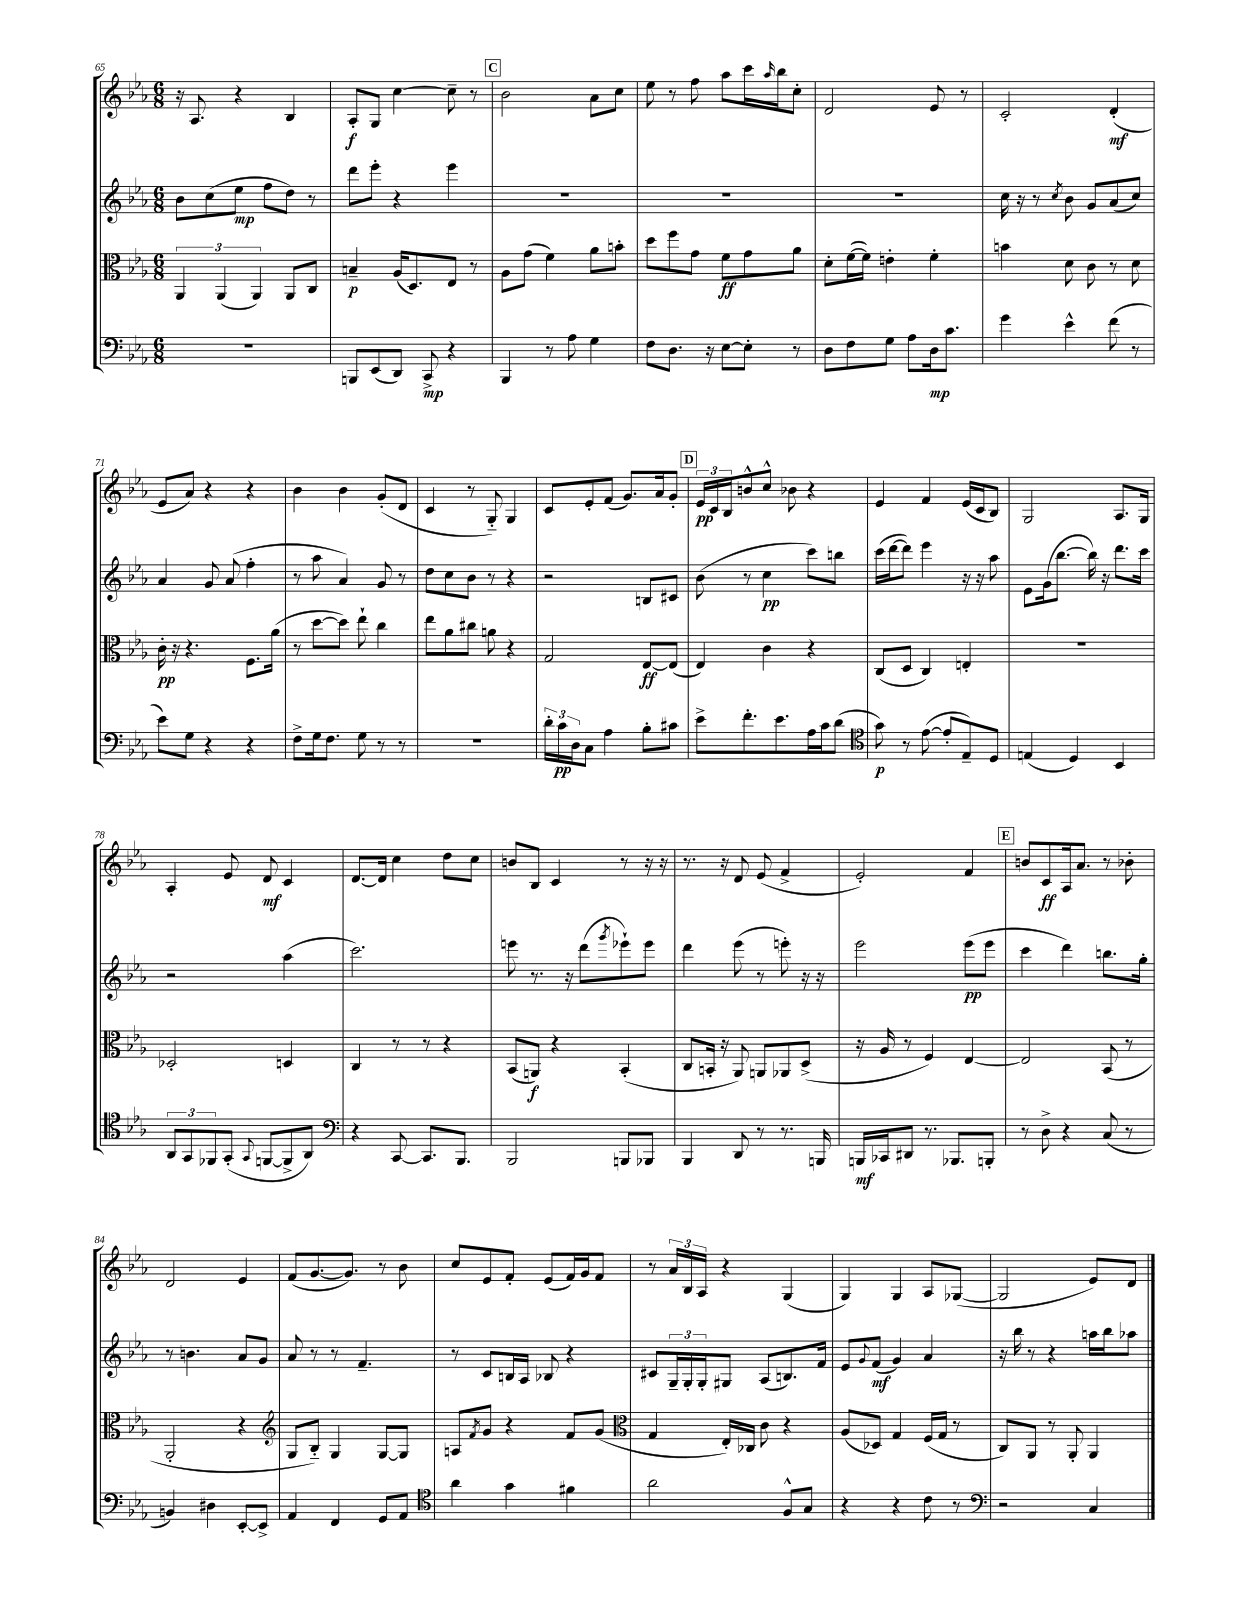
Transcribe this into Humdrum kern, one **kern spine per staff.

**kern	**dynam	**kern	**dynam	**kern	**dynam	**kern	**dynam
*part4	*part4	*part3	*part3	*part2	*part2	*part1	*part1
*staff4	*staff4	*staff3	*staff3	*staff2	*staff2	*staff1	*staff1
*clefF4	*	*clefC3	*	*clefG2	*	*clefG2	*
*k[b-e-a-]	*	*k[b-e-a-]	*	*k[b-e-a-]	*	*k[b-e-a-]	*
*M6/8	*	*M6/8	*	*M6/8	*	*M6/8	*
=65	=65	=65	=65	=65	=65	=65	=65
2.r	.	6AA-/	.	8b-\L	.	16r	.
.	.	.	.	.	.	8.A-/	.
.	.	.	.	(8cc\	.	.	.
.	.	(6AA-/	.	.	.	.	.
.	.	.	.	8ee-\J	mp	4r	.
.	.	6AA-/)	.	.	.	.	.
.	.	.	.	8ff\L	.	.	.
.	.	8AA-/L	.	8dd\J)	.	4B-/	.
.	.	8C/J	.	8r	.	.	.
=66	=66	=66	=66	=66	=66	=66	=66
8BBBn/L	.	4Bn~/	p	8ddd\L	.	8A-'/L	f
(8EE-/	.	.	.	8eee-'\J	.	8G/J	.
8DD/J)	.	(16A-/KL	.	4r	.	[4cc\	.
.	.	8.D/)	.	.	.	.	.
8CC^/	mp	.	.	.	.	.	.
4r	.	8E-/J	.	4eee-\	.	8cc~\]	.
.	.	8r	.	.	.	8r	.
!!LO:REH:place=s1:t=C
=67	=67	=67	=67	=67	=67	=67	=67
4BBB-/	.	8A-\L	.	2.r	.	2b-\	.
.	.	(8g\J	.	.	.	.	.
8r	.	4f\)	.	.	.	.	.
8A-\	.	.	.	.	.	.	.
4G\	.	8a-\L	.	.	.	8a-\L	.
.	.	8bn'\J	.	.	.	8cc\J	.
=68	=68	=68	=68	=68	=68	=68	=68
8F\L	.	8dd\L	.	2.r	.	8ee-\	.
8.D\J	.	8ff\	.	.	.	8r	.
.	.	8g\J	.	.	.	8ff\	.
16r	.	.	.	.	.	.	.
[8E-\L	.	8f\L	ff	.	.	8aa-\L	.
8E-'\J]	.	8g\	.	.	.	16ccc\L	.
.	.	.	.	.	.	16qqaa-/	.
.	.	.	.	.	.	16bb-\J	.
8r	.	8a-\J	.	.	.	8cc'\J	.
=69	=69	=69	=69	=69	=69	=69	=69
8D\L	.	8d'\L	.	2.r	.	2d/	.
8F\	.	([16f\L	.	.	.	.	.
.	.	16f\JJ])	.	.	.	.	.
8G\J	.	4en'\	.	.	.	.	.
8A-\L	.	.	.	.	.	.	.
16D\k	mp	4f'\	.	.	.	8e-/	.
8.c\J	.	.	.	.	.	.	.
.	.	.	.	.	.	8r	.
=70	=70	=70	=70	=70	=70	=70	=70
4g\	.	4bn\	.	16cc\	.	2c'/	.
.	.	.	.	16r	.	.	.
.	.	.	.	8r	.	.	.
.	.	.	.	8qcc/	.	.	.
4e-^^\	.	8d\	.	8b-\	.	.	.
.	.	8c\	.	8g/L	.	.	.
(8f\	.	8r	.	(8a-/	.	(4d'/	mf
8r	.	8d\	.	8cc/J)	.	.	.
!!LO:LB:g=z
=71	=71	=71	=71	=71	=71	=71	=71
8e-\L)	.	16c'\	pp	4a-/	.	8e-/L	.
.	.	16r	.	.	.	.	.
8G\J	.	4.r	.	.	.	8a-/J)	.
4r	.	.	.	8g/	.	4r	.
.	.	.	.	(8a-/	.	.	.
4r	.	8.F\L	.	4ff'\	.	4r	.
.	.	(16a-\Jk	.	.	.	.	.
=72	=72	=72	=72	=72	=72	=72	=72
8F^\L	.	8r	.	8r	.	4b-\	.
16G\k	.	[8dd\L	.	8aa-\	.	.	.
8.F\J	.	.	.	.	.	.	.
.	.	8dd\J])	.	4a-/)	.	4b-\	.
8G\	.	8ee-`\	.	.	.	.	.
8r	.	4cc\	.	8g/	.	(8g'/L	.
8r	.	.	.	8r	.	8d/J	.
=73	=73	=73	=73	=73	=73	=73	=73
2.r	.	8ee-\L	.	8dd\L	.	4c/	.
.	.	8a-\	.	8cc\	.	.	.
.	.	8cc#X\J	.	8b-\J	.	8r	.
.	.	8an\	.	8r	.	8G/)	.
.	.	4r	.	4r	.	4G/	.
=74	=74	=74	=74	=74	=74	=74	=74
24d'\LL	.	2G/	.	2r	.	8c/L	.
24c\	pp	.	.	.	.	.	.
24D\J	.	.	.	.	.	.	.
8C\J	.	.	.	.	.	8e-'/	.
4A-\	.	.	.	.	.	(8f/J	.
.	.	.	.	.	.	8.g/L)	.
8B-'\L	.	[8E-/L	ff	8Bn/L	.	.	.
.	.	.	.	.	.	16a-/k	.
8c#X\J	.	(8E-/J]	.	8c#X/J	.	8g'/J	.
!!LO:REH:place=s1:t=D
=75	=75	=75	=75	=75	=75	=75	=75
8e-^\L	.	4E-/)	.	(8b-\	.	24e-/LL	pp
.	.	.	.	.	.	24c/	.
.	.	.	.	.	.	24B-/J	.
8.f'\	.	.	.	8r	.	8bn^^/	.
.	.	4c\	.	4cc\	pp	8cc^^/J	.
8.e-\	.	.	.	.	.	.	.
.	.	.	.	.	.	8b-X\	.
16A-\L	.	4r	.	8ccc\L)	.	4r	.
16c\J	.	.	.	.	.	.	.
(8d\J	.	.	.	8bbn\J	.	.	.
=76	=76	=76	=76	=76	=76	=76	=76
*clefC4	*	*	*	*	*	*	*
8g\)	p	(8C/L	.	(16ccc\LL	.	4e-/	.
.	.	.	.	[16ddd\J	.	.	.
8r	.	8D/J	.	8ddd\J])	.	.	.
([8e-\	.	4C/)	.	4eee-\	.	4f/	.
8e-'/L]	.	.	.	.	.	.	.
8E-~/)	.	4En'/	.	16r	.	(16e-/LL	.
.	.	.	.	16r	.	16c/J	.
8D/J	.	.	.	8aa-\	.	8B-/J)	.
=77	=77	=77	=77	=77	=77	=77	=77
(4En/	.	2.r	.	8e-\L	.	2G/	.
.	.	.	.	(16g\k	.	.	.
.	.	.	.	[8.bb-\J	.	.	.
4D/)	.	.	.	.	.	.	.
.	.	.	.	16bb-\])	.	.	.
.	.	.	.	16r	.	.	.
4BB-/	.	.	.	8.ddd\L	.	8.A-/L	.
.	.	.	.	16ccc\Jk	.	16G/Jk	.
!!LO:LB:g=z
=78	=78	=78	=78	=78	=78	=78	=78
12AA-/L	.	2D-X'/	.	2r	.	4A-'/	.
12GG/	.	.	.	.	.	.	.
12FF-X/	.	.	.	.	.	.	.
(8GG'/J	.	.	.	.	.	8e-/	.
8qqGG/	.	.	.	.	.	.	.
[8FFn/L	.	.	.	.	.	8d/	mf
8FF^/]	.	4Dn/	.	(4aa-\	.	4c/	.
8AA-/J)	.	.	.	.	.	.	.
=79	=79	=79	=79	=79	=79	=79	=79
*clefF4	*	*	*	*	*	*	*
4r	.	4C/	.	2.ccc\)	.	[8.d/L	.
.	.	.	.	.	.	16d/Jk]	.
[8CC/	.	8r	.	.	.	4cc\	.
8.CC/L]	.	8r	.	.	.	.	.
.	.	4r	.	.	.	8dd\L	.
8.BBB-/J	.	.	.	.	.	.	.
.	.	.	.	.	.	8cc\J	.
=80	=80	=80	=80	=80	=80	=80	=80
2BBB-/	.	(8BB-/L	.	8eeen\	.	8bn/L	.
.	.	8AAn/J)	f	8.r	.	8B-/J	.
.	.	4r	.	.	.	4c/	.
.	.	.	.	16r	.	.	.
.	.	.	.	(8ddd\L	.	.	.
.	.	.	.	8qggg/	.	.	.
8BBBn/L	.	(4BB-'/	.	8eee-X`\)	.	8r	.
8BBB-X/J	.	.	.	8eee-\J	.	16r	.
.	.	.	.	.	.	16r	.
=81	=81	=81	=81	=81	=81	=81	=81
4BBB-/	.	8C/L	.	4ddd\	.	8.r	.
.	.	16BBn'/Jk	.	.	.	.	.
.	.	16r	.	.	.	16r	.
8DD/	.	8AA-/)	.	(8eee-\	.	8d/	.
8r	.	8AAn/L	.	8r	.	(8e-/	.
8.r	.	8AA-X/	.	8eeen'\)	.	4f^/	.
.	.	(8D^/J	.	16r	.	.	.
16BBBn/	.	.	.	16r	.	.	.
=82	=82	=82	=82	=82	=82	=82	=82
16BBBn/LL	mf	16r	.	2eee-\	.	2e-'/)	.
16CC-X/J	.	16A-/	.	.	.	.	.
8DD#X/J	.	8r	.	.	.	.	.
8.r	.	4F/)	.	.	.	.	.
8.BBB-X/L	.	.	.	.	.	.	.
.	.	[4E-/	.	(8eee-\L	pp	4f/	.
8BBBn'/J	.	.	.	8eee-\J	.	.	.
!!LO:REH:place=s1:t=E
=83	=83	=83	=83	=83	=83	=83	=83
8r	.	2E-/]	.	4ccc\	.	8bn/L	.
8D^\	.	.	.	.	.	8c/	ff
4r	.	.	.	4ddd\)	.	16A-/k	.
.	.	.	.	.	.	8.a-/J	.
(8C/	.	(8BB-/	.	8.bbn\L	.	8r	.
8r	.	8r	.	.	.	8b-X'\	.
.	.	.	.	16gg'\Jk	.	.	.
!!LO:LB:g=z
=84	=84	=84	=84	=84	=84	=84	=84
4BBn/)	.	2AA-'/	.	8r	.	2d/	.
.	.	.	.	4.bn\	.	.	.
4D#X\	.	.	.	.	.	.	.
[8EE-'/L	.	4r	.	8a-/L	.	4e-/	.
8EE-^/J]	.	.	.	8g/J	.	.	.
=85	=85	=85	=85	=85	=85	=85	=85
*	*	*clefG2	*	*	*	*	*
4AA-/	.	8G/L	.	8a-/	.	(8f/L	.
.	.	8B-/J)	.	8r	.	[8.g/	.
4FF/	.	4G/	.	8r	.	.	.
.	.	.	.	.	.	8.g/J])	.
.	.	.	.	4.f~/	.	.	.
8GG/L	.	[8G/L	.	.	.	8r	.
8AA-/J	.	8G/J]	.	.	.	8b-\	.
=86	=86	=86	=86	=86	=86	=86	=86
*clefC4	*	*	*	*	*	*	*
4a-\	.	8An/L	.	8r	.	8cc/L	.
.	.	8qf/	.	.	.	.	.
.	.	8g/J	.	8c/L	.	8e-/	.
4g\	.	4r	.	16Bn/L	.	8f'/J	.
.	.	.	.	16A-/JJ	.	.	.
.	.	.	.	8B-X/	.	(8e-/L	.
4f#X\	.	8f/L	.	4r	.	16f/L)	.
.	.	.	.	.	.	16g/J	.
.	.	(8g/J	.	.	.	8f/J	.
=87	=87	=87	=87	=87	=87	=87	=87
*	*	*clefC3	*	*	*	*	*
2a-\	.	4G/	.	8c#X/L	.	8r	.
.	.	.	.	24G~/L	.	24a-/LL	.
.	.	.	.	24G'/	.	24B-/	.
.	.	.	.	24G'/J	.	24A-/JJ	.
.	.	16E-'/LL)	.	8G#X/J	.	4r	.
.	.	16C-X/JJ	.	.	.	.	.
.	.	8c\	.	(8A-/L	.	.	.
8F^^/L	.	4r	.	8.Bn/)	.	(4G/	.
8G/J	.	.	.	.	.	.	.
.	.	.	.	16f/Jk	.	.	.
=88	=88	=88	=88	=88	=88	=88	=88
4r	.	(8A-/L	.	8e-/L	.	4G/)	.
.	.	.	.	8qqg/	.	.	.
.	.	8D-X/J)	.	(8f/J	mf	.	.
4r	.	4G/	.	4g/)	.	4G/	.
8c\	.	(16F/LL	.	4a-/	.	8A-/L	.
.	.	16G/JJ	.	.	.	.	.
8r	.	8r	.	.	.	([8G-X/J	.
=89	=89	=89	=89	=89	=89	=89	=89
*clefF4	*	*	*	*	*	*	*
2r	.	8C/L)	.	16r	.	2G-/]	.
.	.	.	.	16bb-\	.	.	.
.	.	8AA-/J	.	8r	.	.	.
.	.	8r	.	4r	.	.	.
.	.	8AA-'/	.	.	.	.	.
4C/	.	4AA-/	.	16aan\LL	.	8e-/L)	.
.	.	.	.	16bb-\J	.	.	.
.	.	.	.	8aa-X\J	.	8d/J	.
==	==	==	==	==	==	==	==
*-	*-	*-	*-	*-	*-	*-	*-
